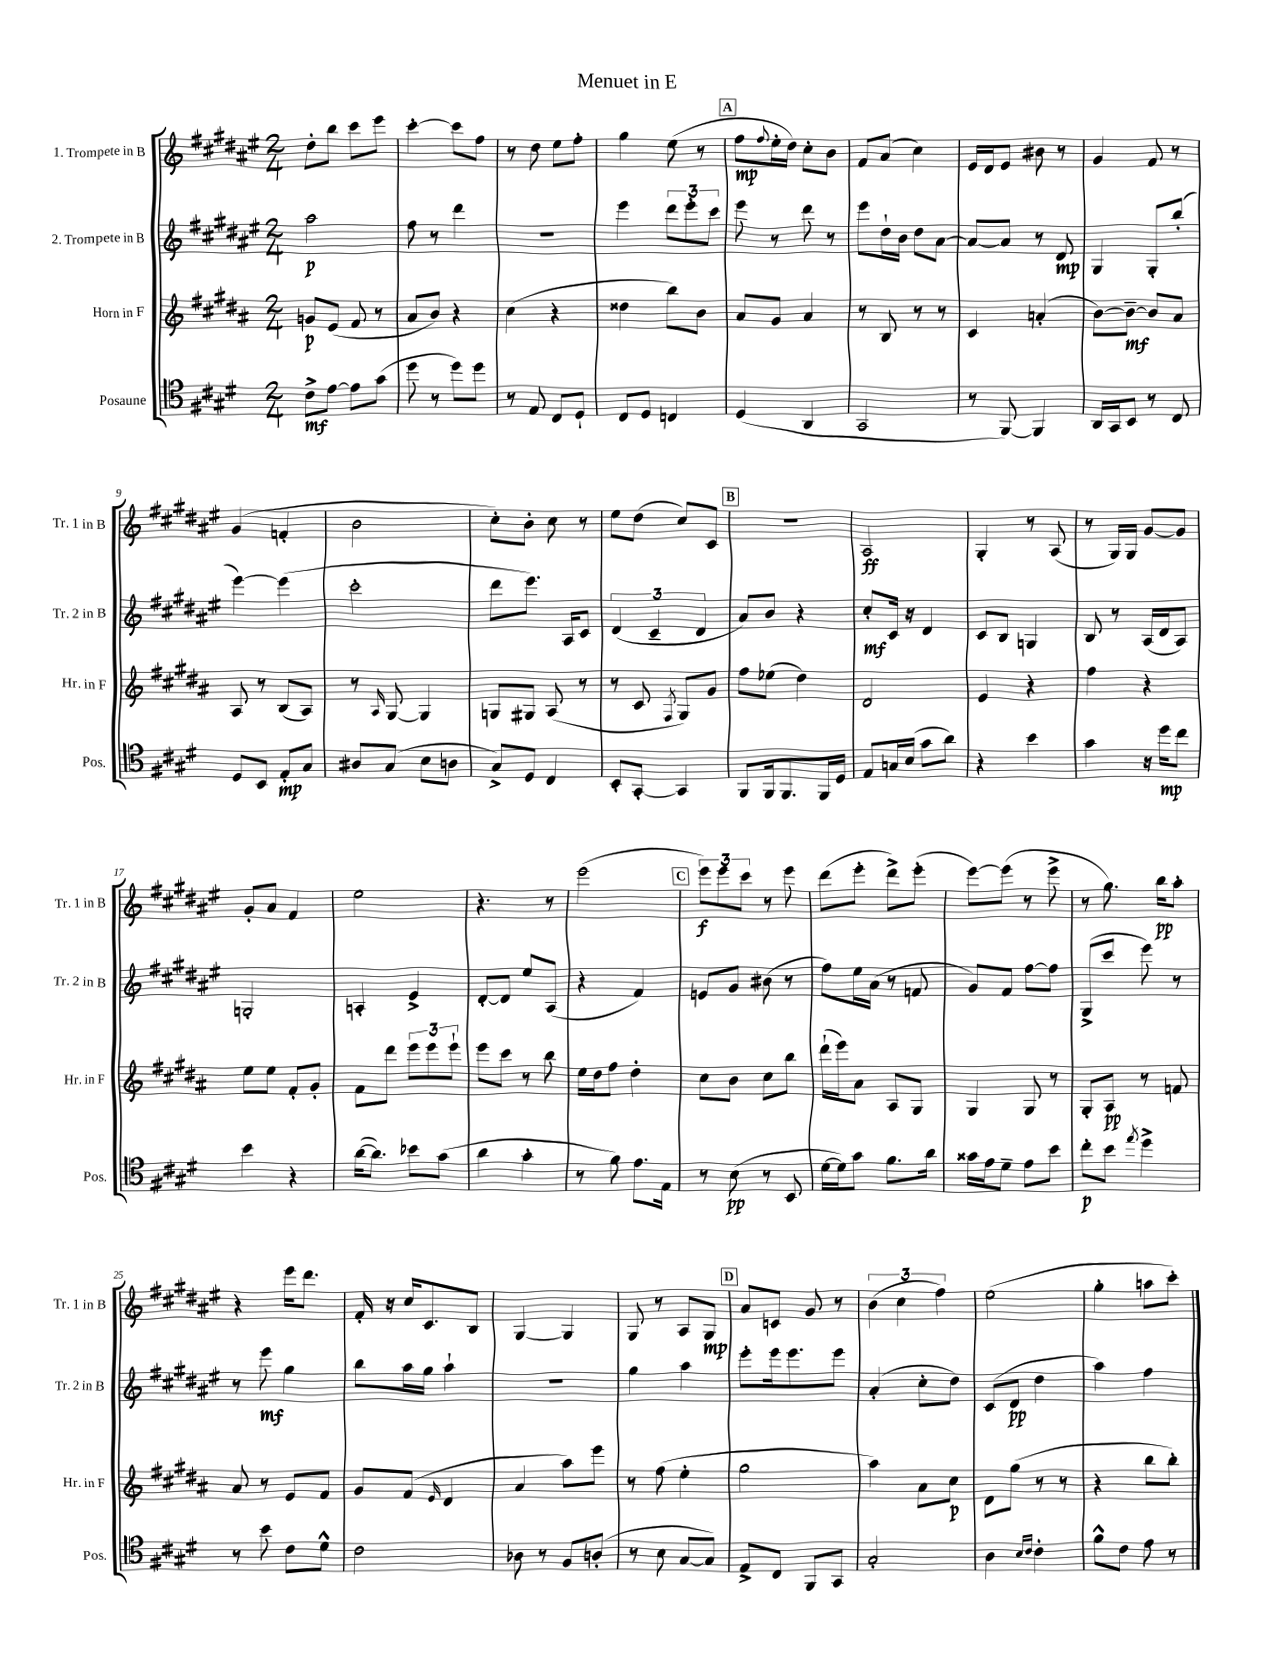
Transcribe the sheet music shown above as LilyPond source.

\header { title = "Menuet in E" }
<<
\new StaffGroup <<
\new Staff = "s0" \with { instrumentName = "1. Trompete in B" shortInstrumentName = "Tr. 1 in B" } {
    \clef treble \key fis \major \numericTimeSignature \time 2/4
    dis''8-. b''8 cis'''8 eis'''8 |
    cis'''4~-. cis'''8 fis''8 |
    r8 dis''8 eis''8 fis''8-. |
    gis''4 eis''8( r8 |
    \mark \markup { \box "A" } fis''8\mp \appoggiatura { fis''8 } eis''16-. dis''16) cis''8-. b'8 |
    fis'8 ais'8( cis''4) |
    eis'16 dis'16 eis'8 bis'8 r8 |
    gis'4 fis'8 r8 |
    gis'4( f'4-. |
    b'2 |
    cis''8-.) b'8-. cis''8 r8 |
    eis''8 dis''8( cis''8) cis'8 |
    \mark \markup { \box "B" } r2 |
    ais2\ff |
    gis4-. r8 ais8( |
    r8 gis16) gis16 gis'8~ gis'8 |
    gis'8-. ais'8 fis'4 |
    eis''2 |
    r4. r8 |
    eis'''2( |
    \mark \markup { \box "C" } \tuplet 3/2 { eis'''8\f) eis'''8 cis'''8 } r8 eis'''8 |
    dis'''8( eis'''8-. dis'''8->) eis'''8-.( |
    eis'''8~) eis'''8( r8 eis'''8-> |
    r8 gis''8.) b''16\pp ais''8-. |
    r4 eis'''16 dis'''8. |
    fis'16-. r16 cis''16 cis'8. b8 |
    gis4~ gis4 |
    gis8 r8 ais8 gis8\mp |
    \mark \markup { \box "D" } ais'8 c'8 gis'8 r8 |
    \tuplet 3/2 { b'4( cis''4 fis''4) } |
    eis''2( |
    gis''4-. a''8 cis'''8-.) \bar "|." |
}
\new Staff = "s1" \with { instrumentName = "2. Trompete in B" shortInstrumentName = "Tr. 2 in B" } {
    \clef treble \key fis \major \numericTimeSignature \time 2/4
    ais''2\p |
    fis''8 r8 dis'''4 |
    R2 |
    eis'''4 \tuplet 3/2 { dis'''8 eis'''8-. cis'''8 } |
    \mark \markup { \box "A" } eis'''8 r8 dis'''8 r8 |
    eis'''8 dis''16-! b'16 dis''8 ais'8~ |
    ais'8~ ais'8 r8 dis'8\mp |
    gis4 gis8-. b''8-.( |
    eis'''4~) eis'''4( |
    cis'''2-. |
    dis'''8 eis'''8.) ais16 cis'8 |
    \tuplet 3/2 { dis'4( cis'4-- dis'4 } |
    \mark \markup { \box "B" } ais'8) b'8 r4 |
    cis''8-.\mf cis'16 r16 dis'4 |
    cis'8 b8 g4 |
    b8 r8 ais16( dis'16 ais8) |
    g2-. |
    a4-. eis'4-> |
    dis'8~-. dis'8 eis''8 ais8( |
    r4 fis'4) |
    \mark \markup { \box "C" } e'8 gis'8 bis'8( r8 |
    fis''8) eis''16 ais'16( r8 f'8 |
    gis'8) fis'8 fis''8~ fis''8 |
    gis8->( cis'''8 eis'''8) r8 |
    r8 eis'''8\mf gis''4 |
    b''8 ais''16 gis''16 ais''4-! |
    r2 |
    gis''4 ais''4 |
    \mark \markup { \box "D" } eis'''8-. eis'''16 eis'''8. eis'''8 |
    ais'4-.( cis''8-. dis''8) |
    cis'8( dis'8\pp dis''4 |
    ais''4) fis''4 \bar "|." |
}
\new Staff = "s2" \with { instrumentName = "Horn in F" shortInstrumentName = "Hr. in F" } {
    \clef treble \key b \major \numericTimeSignature \time 2/4
    g'8\p e'8( fis'8 r8 |
    ais'8 b'8) r4 |
    cis''4( r4 |
    disis''4 b''8) b'8 |
    \mark \markup { \box "A" } ais'8 gis'8 ais'4 |
    r8 b8 r8 r8 |
    cis'4 a'4-.( |
    b'8~) b'8~--\mf b'8 ais'8 |
    ais8 r8 b8( ais8) |
    r8 \grace { ais16 } gis8~ gis4 |
    g8 gis8 ais8( r8 |
    r8 cis'8 \acciaccatura { fis8 } gis8) gis'8 |
    \mark \markup { \box "B" } fis''8 ees''8( dis''4) |
    dis'2 |
    e'4 r4 |
    fis''4 r4 |
    e''8 e''8 fis'8-. gis'8-. |
    fis'8 dis'''8 \tuplet 3/2 { e'''8 e'''8 e'''8-! } |
    e'''8 cis'''8 r8 b''8 |
    e''16 dis''16 fis''8 dis''4-. |
    \mark \markup { \box "C" } cis''8 b'8 cis''8 b''8 |
    dis'''16-!( e'''16) ais'8 ais8 gis8 |
    gis4 gis8 r8 |
    gis8-. ais8\pp r8 f'8 |
    ais'8 r8 e'8 fis'8 |
    gis'8 fis'8( \grace { e'16 } dis'4 |
    ais'4 ais''8) e'''8 |
    r8 fis''8( e''4-. |
    \mark \markup { \box "D" } gis''2 |
    ais''4) ais'8 cis''8\p |
    dis'8 gis''8( r8 r8 |
    r4 b''8 b''8-.) \bar "|." |
}
\new Staff = "s3" \with { instrumentName = "Posaune" shortInstrumentName = "Pos." } {
    \clef tenor \key e \major \numericTimeSignature \time 2/4
    cis'8->\mf e'8~ e'8 gis'8( |
    dis''8 r8 dis''8) dis''8 |
    r8 e8 cis8 dis8-! |
    cis8 dis8 c4 |
    \mark \markup { \box "A" } dis4( a,4 |
    gis,2 |
    r8 fis,8~) fis,4 |
    a,16 gis,16 b,8 r8 cis8 |
    dis8 b,8 e8-.\mp gis8 |
    ais8 gis8( b8 a8 |
    gis8->) dis8 cis4 |
    b,8-. gis,8~-. gis,4 |
    \mark \markup { \box "B" } fis,8 fis,16 fis,8. fis,16 dis16 |
    e8 g16 b16( gis'8 a'8) |
    r4 b'4 |
    gis'4 r16 dis''16\mp cis''8 |
    b'4 r4 |
    a'16~( a'8.) bes'8 gis'8( |
    a'4 gis'4-. |
    r8 fis'8) e'8. e16 |
    \mark \markup { \box "C" } r8 b8\pp( r8 b,8 |
    dis'16~ dis'16) gis'8 fis'8. a'16 |
    gisis'16 e'16 dis'8-- e'8 b'8 |
    cis''8-.\p b'8 \acciaccatura { e''8 } dis''4-> |
    r8 b'8 cis'8 dis'8-^ |
    cis'2 |
    aes8 r8 fis8 a8-.( |
    r8 b8 gis8~ gis8) |
    \mark \markup { \box "D" } e8-> cis8 fis,8 gis,8 |
    gis2-. |
    a4 \grace { b16 cis'16 } cis'4-. |
    fis'8-^ cis'8 e'8 r8 \bar "|." |
}
>>
>>
